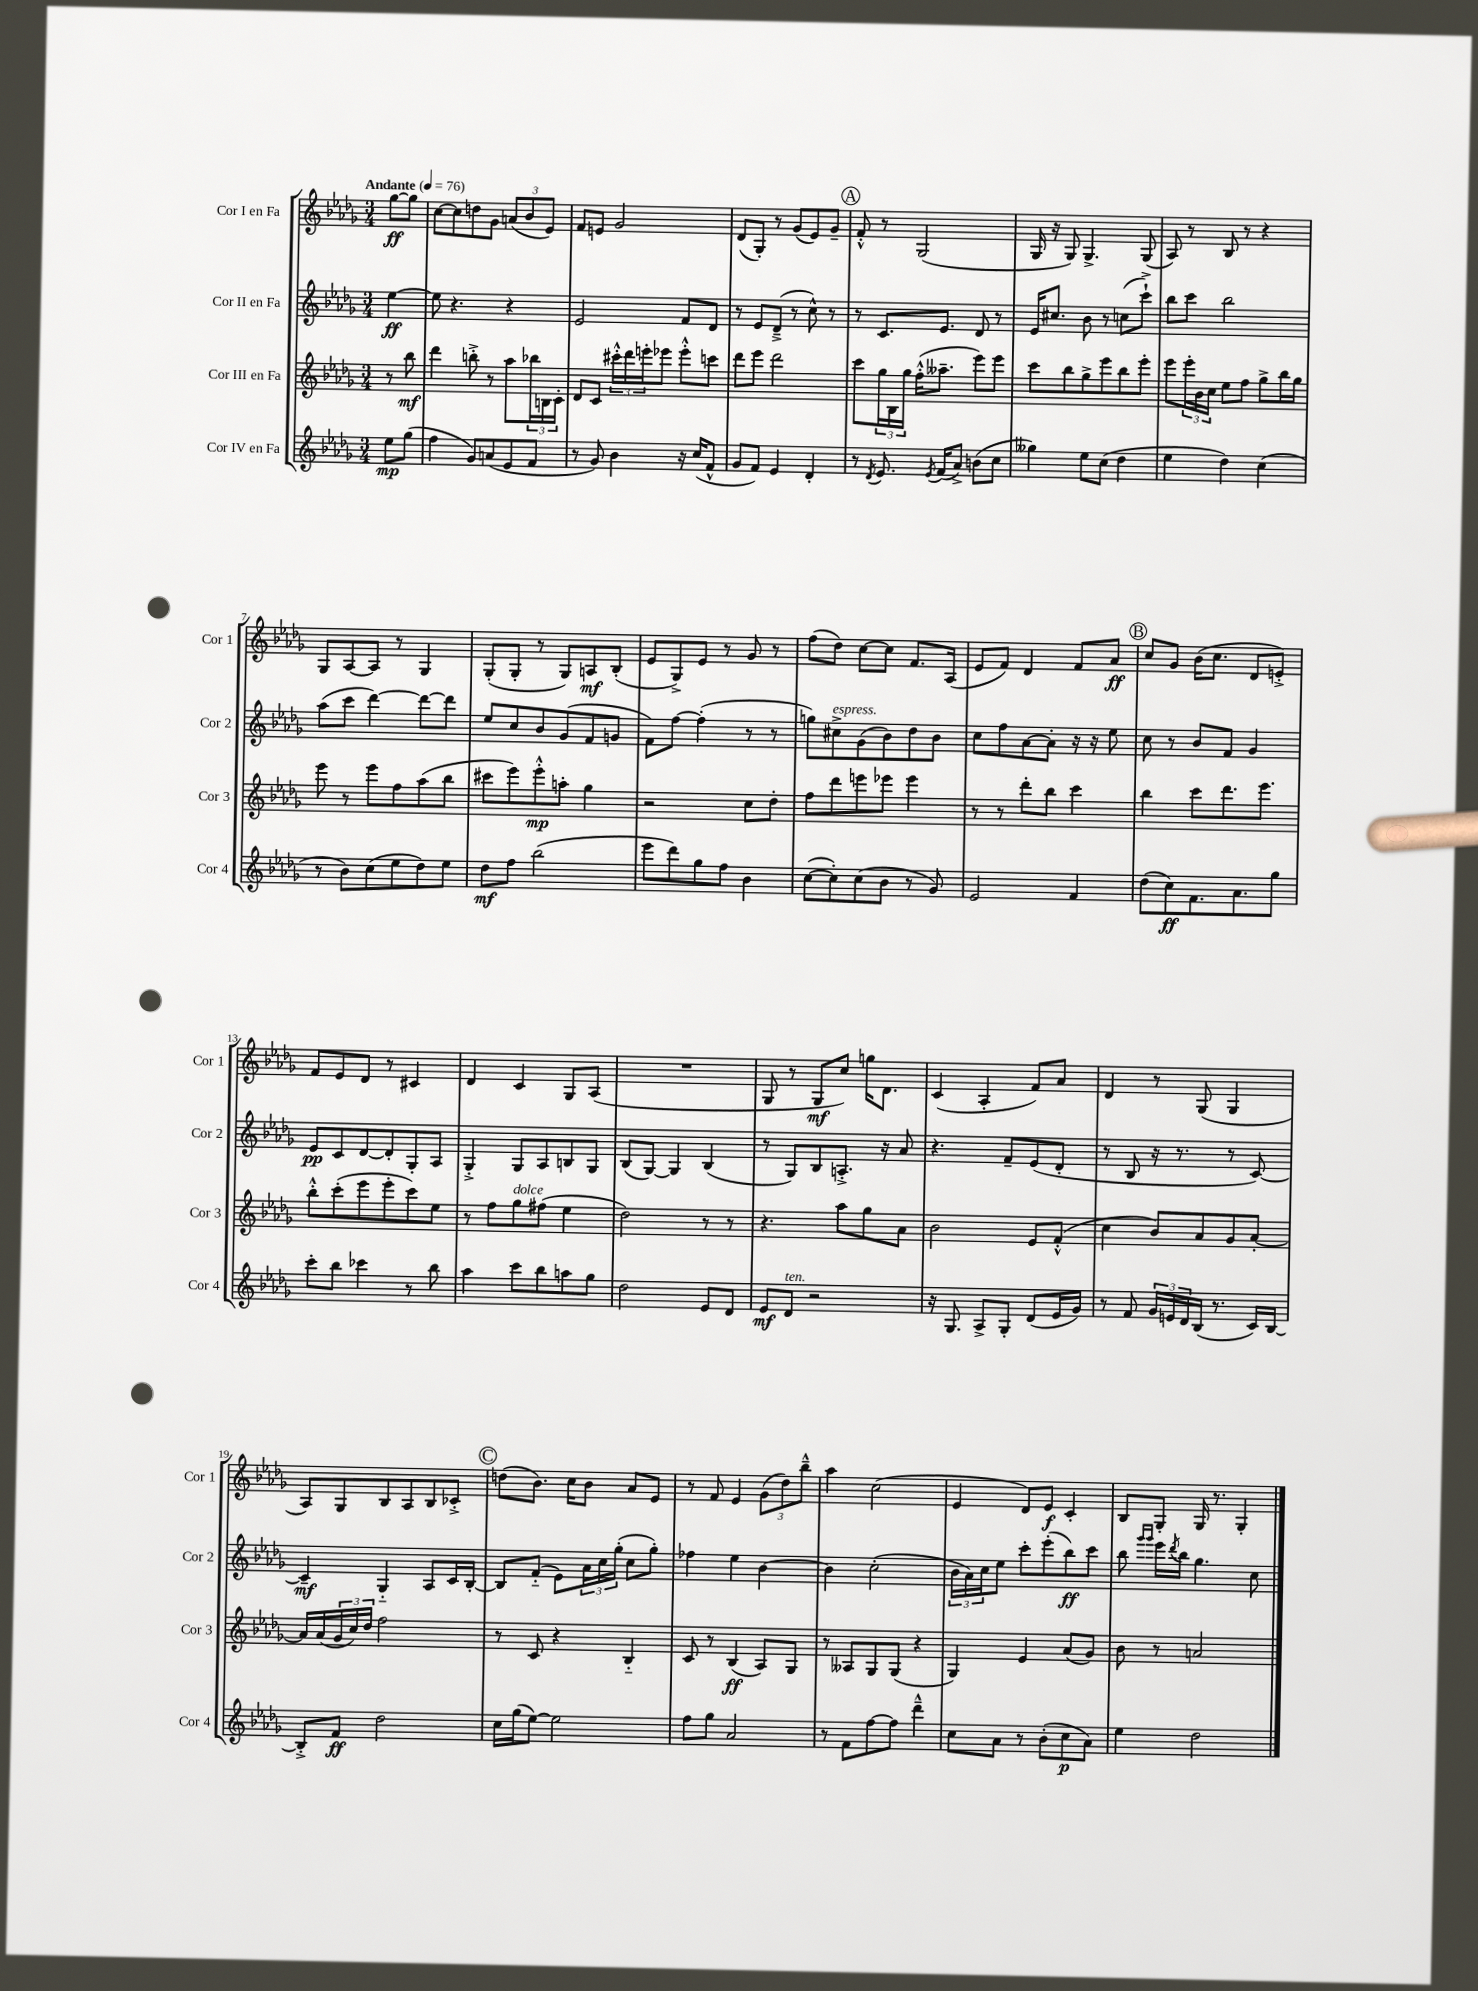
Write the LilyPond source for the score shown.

<<
\new StaffGroup <<
\new Staff = "s0" \with { instrumentName = "Cor I en Fa" shortInstrumentName = "Cor 1" } {
    \clef treble \key des \major \numericTimeSignature \time 3/4 \partial 4 \tempo "Andante" 4 = 76
    ges''8~\ff ges''8 |
    c''8~ c''8 d''8 ges'8 \tuplet 3/2 { a'8( bes'8 ees'8) } |
    f'8 e'8 ges'2 |
    des'8( ges8-.) r8 ges'8( ees'8) ges'8-- |
    \mark \markup { \circle "A" } f'8-.-^ r8 ges2( |
    ges16 r16 ges8) ges4.-> ges8( |
    aes8) r8 bes8 r8 r4 |
    ges8 aes8~ aes8 r8 ges4 |
    ges8-.( ges8-. r8 ges8) a8\mf bes8-.( |
    ees'8 ges8->) ees'8 r8 ges'8 r8 |
    f''8( des''8) c''8~ c''8 f'8. aes16( |
    ees'8 f'8) des'4 f'8 aes'8\ff |
    \mark \markup { \circle "B" } c''8 ges'8 bes'16( c''8. des'8 e'8-.->) |
    f'8 ees'8 des'8 r8 cis'4 |
    des'4 c'4 ges8 aes8( |
    R2. |
    ges8 r8 ges8\mf c''8) g''16 des'8. |
    c'4( aes4-. f'8) aes'8 |
    des'4 r8 ges8( ges4 |
    aes8) ges8 bes8 aes8 bes8 ces'8-.-> |
    \mark \markup { \circle "C" } d''8( bes'8.) c''16 bes'8 aes'8 ees'8 |
    r8 f'8 ees'4 \tuplet 3/2 { ges'8( des''8) bes''8---^ } |
    aes''4 c''2( |
    ees'4 des'8) ees'8\f c'4-. |
    bes8 ges8-. ges16 r8. ges4-. \bar "|." |
}
\new Staff = "s1" \with { instrumentName = "Cor II en Fa" shortInstrumentName = "Cor 2" } {
    \clef treble \key des \major \numericTimeSignature \time 3/4 \partial 4
    ees''4~\ff |
    ees''8 r4. r4 |
    ees'2 f'8 des'8 |
    r8 ees'8 des'8--->( r8 c''8-^) r8 |
    \mark \markup { \circle "A" } r8 c'8. ees'8. des'8 r8 |
    ees'16 cis''8. bes'8 r8 c''8( c'''8-!->) |
    bes''8 c'''8 bes''2 |
    aes''8( c'''8 des'''4~) des'''8~ des'''8 |
    ees''8 c''8 bes'8 ges'8( f'8 g'8 |
    f'8) f''8~ f''4-.( r8 r8 |
    g''8) cis''8->^\markup { \italic "espress." } ges'8( bes'8) des''8 bes'8 |
    c''8 f''8 aes'8~ aes'8-. r16 r16 ees''8 |
    \mark \markup { \circle "B" } c''8 r8 bes'8 f'8 ges'4 |
    ees'8\pp c'8 des'8~ des'8-. ges8-. aes8 |
    ges4-.-> ges8 aes8 b8 ges8 |
    bes8( ges8~) ges4 bes4( |
    r8 ges8) bes8 a8.-.-> r16 aes'8 |
    r4. f'8-- ees'8( des'8-. |
    r8 bes8 r16 r8. r8 c'8~) |
    c'4--\mf ges4-_ aes8 c'16 bes16~-. |
    \mark \markup { \circle "C" } bes8 f'8-_( ees'8) \tuplet 3/2 { aes'16 c''16 ges''16-.( } c''8 ges''8-.) |
    fes''4 ees''4 bes'4~ |
    bes'4 c''2-.( |
    \tuplet 3/2 { bes'16 aes'16) c''16 } ees''8 c'''8-. ees'''8-.( bes''8\ff) c'''8 |
    bes''8 \grace { ges'''16 ges'''16 } ees'''16 \acciaccatura { des'''8 } bes''16 ges''4. c''8 \bar "|." |
}
\new Staff = "s2" \with { instrumentName = "Cor III en Fa" shortInstrumentName = "Cor 3" } {
    \clef treble \key des \major \numericTimeSignature \time 3/4 \partial 4
    r8 bes''8\mf |
    des'''4 b''8-.-> r8 aes''8 \tuplet 3/2 { bes''16 b16 c'16-. } |
    des'8 c'8 \tuplet 3/2 { cis'''16-.-^ des'''16 e'''16-. } ees'''8 ees'''8-.-^ c'''8 |
    des'''8 ees'''8 des'''2 |
    \mark \markup { \circle "A" } c'''8 \tuplet 3/2 { ges''16 bes16 ges''16 } f''16-.-^( aeses''8.-- ees'''8) ees'''8 |
    c'''8 bes''8 ges''8-> ees'''8 bes''8 ees'''8-. |
    ees'''8 \tuplet 3/2 { ees'''16-. bes'16 c''16 } ees''8 f''8 ges''8-> bes''16 ges''16 |
    ees'''8 r8 ees'''8 f''8 aes''8( bes''8 |
    cis'''8 ees'''8) ees'''8-.-^\mp a''8-. ges''4 |
    r2 c''8 des''8-. |
    f''8 des'''8 e'''8 ees'''8 ees'''4 |
    r8 r8 des'''8-. bes''8 c'''4 |
    \mark \markup { \circle "B" } bes''4 c'''8 des'''8. ees'''8. |
    bes''8-.-^ c'''8-.( ees'''8 ees'''8-. c'''8) ees''8 |
    r8 f''8 ges''8^\markup { \italic "dolce" } fis''8( ees''4 |
    des''2) r8 r8 |
    r4. aes''8 ges''8 aes'8 |
    bes'2 ees'8 f'8-.-^( |
    c''4 bes'8) aes'8 ges'8 aes'8~-. |
    aes'16 aes'16( \tuplet 3/2 { ges'16 c''16) des''16 } f''2 |
    \mark \markup { \circle "C" } r8 c'8 r4 bes4-_ |
    c'8 r8 bes4\ff( aes8) ges8 |
    r8 aeses8 ges8 ges8( r4 |
    ges4) ees'4 aes'8( ges'8) |
    bes'8 r8 a'2 \bar "|." |
}
\new Staff = "s3" \with { instrumentName = "Cor IV en Fa" shortInstrumentName = "Cor 4" } {
    \clef treble \key des \major \numericTimeSignature \time 3/4 \partial 4
    ees''8\mp ges''8( |
    f''4 ges'8) a'8( ees'8 f'8 |
    r8 ges'8) bes'4 r16 c''16( f'8-^ |
    ges'8 f'8) ees'4 des'4-. |
    \mark \markup { \circle "A" } r8 \acciaccatura { des'8 } ees'8. \acciaccatura { ees'8 } f'16( aes'8->) b'8( c''8 |
    geses''4) ees''8 c''8( des''4 |
    ees''4 des''4) c''4( |
    r8 bes'8) c''8( ees''8 des''8) ees''8 |
    des''8\mf f''8 bes''2( |
    ees'''8 des'''8) ges''8 f''8 bes'4 |
    c''8~( c''8-.) c''8( bes'8 r8 ges'8) |
    ees'2 f'4 |
    \mark \markup { \circle "B" } des''8( c''8\ff) f'8. aes'8. ges''8 |
    c'''8-. bes''8 ces'''4 r8 bes''8 |
    aes''4 c'''8 bes''8 a''8 ges''8 |
    des''2 ees'8 des'8 |
    ees'8\mf des'8^\markup { \italic "ten." } r2 |
    r16 ges8. aes8-> ges8-. des'8( ees'16 ges'16) |
    r8 f'8 \tuplet 3/2 { ges'16 e'16 des'16 } bes16( r8. c'16) bes16~ |
    bes8-.-> f'8\ff des''2 |
    \mark \markup { \circle "C" } c''16 ges''16( ees''8~) ees''2 |
    f''8 ges''8 aes'2 |
    r8 f'8 f''8~ f''8 des'''4---^ |
    c''8 aes'8 r8 bes'8-.( c''8\p aes'8) |
    ees''4 des''2 \bar "|." |
}
>>
>>
